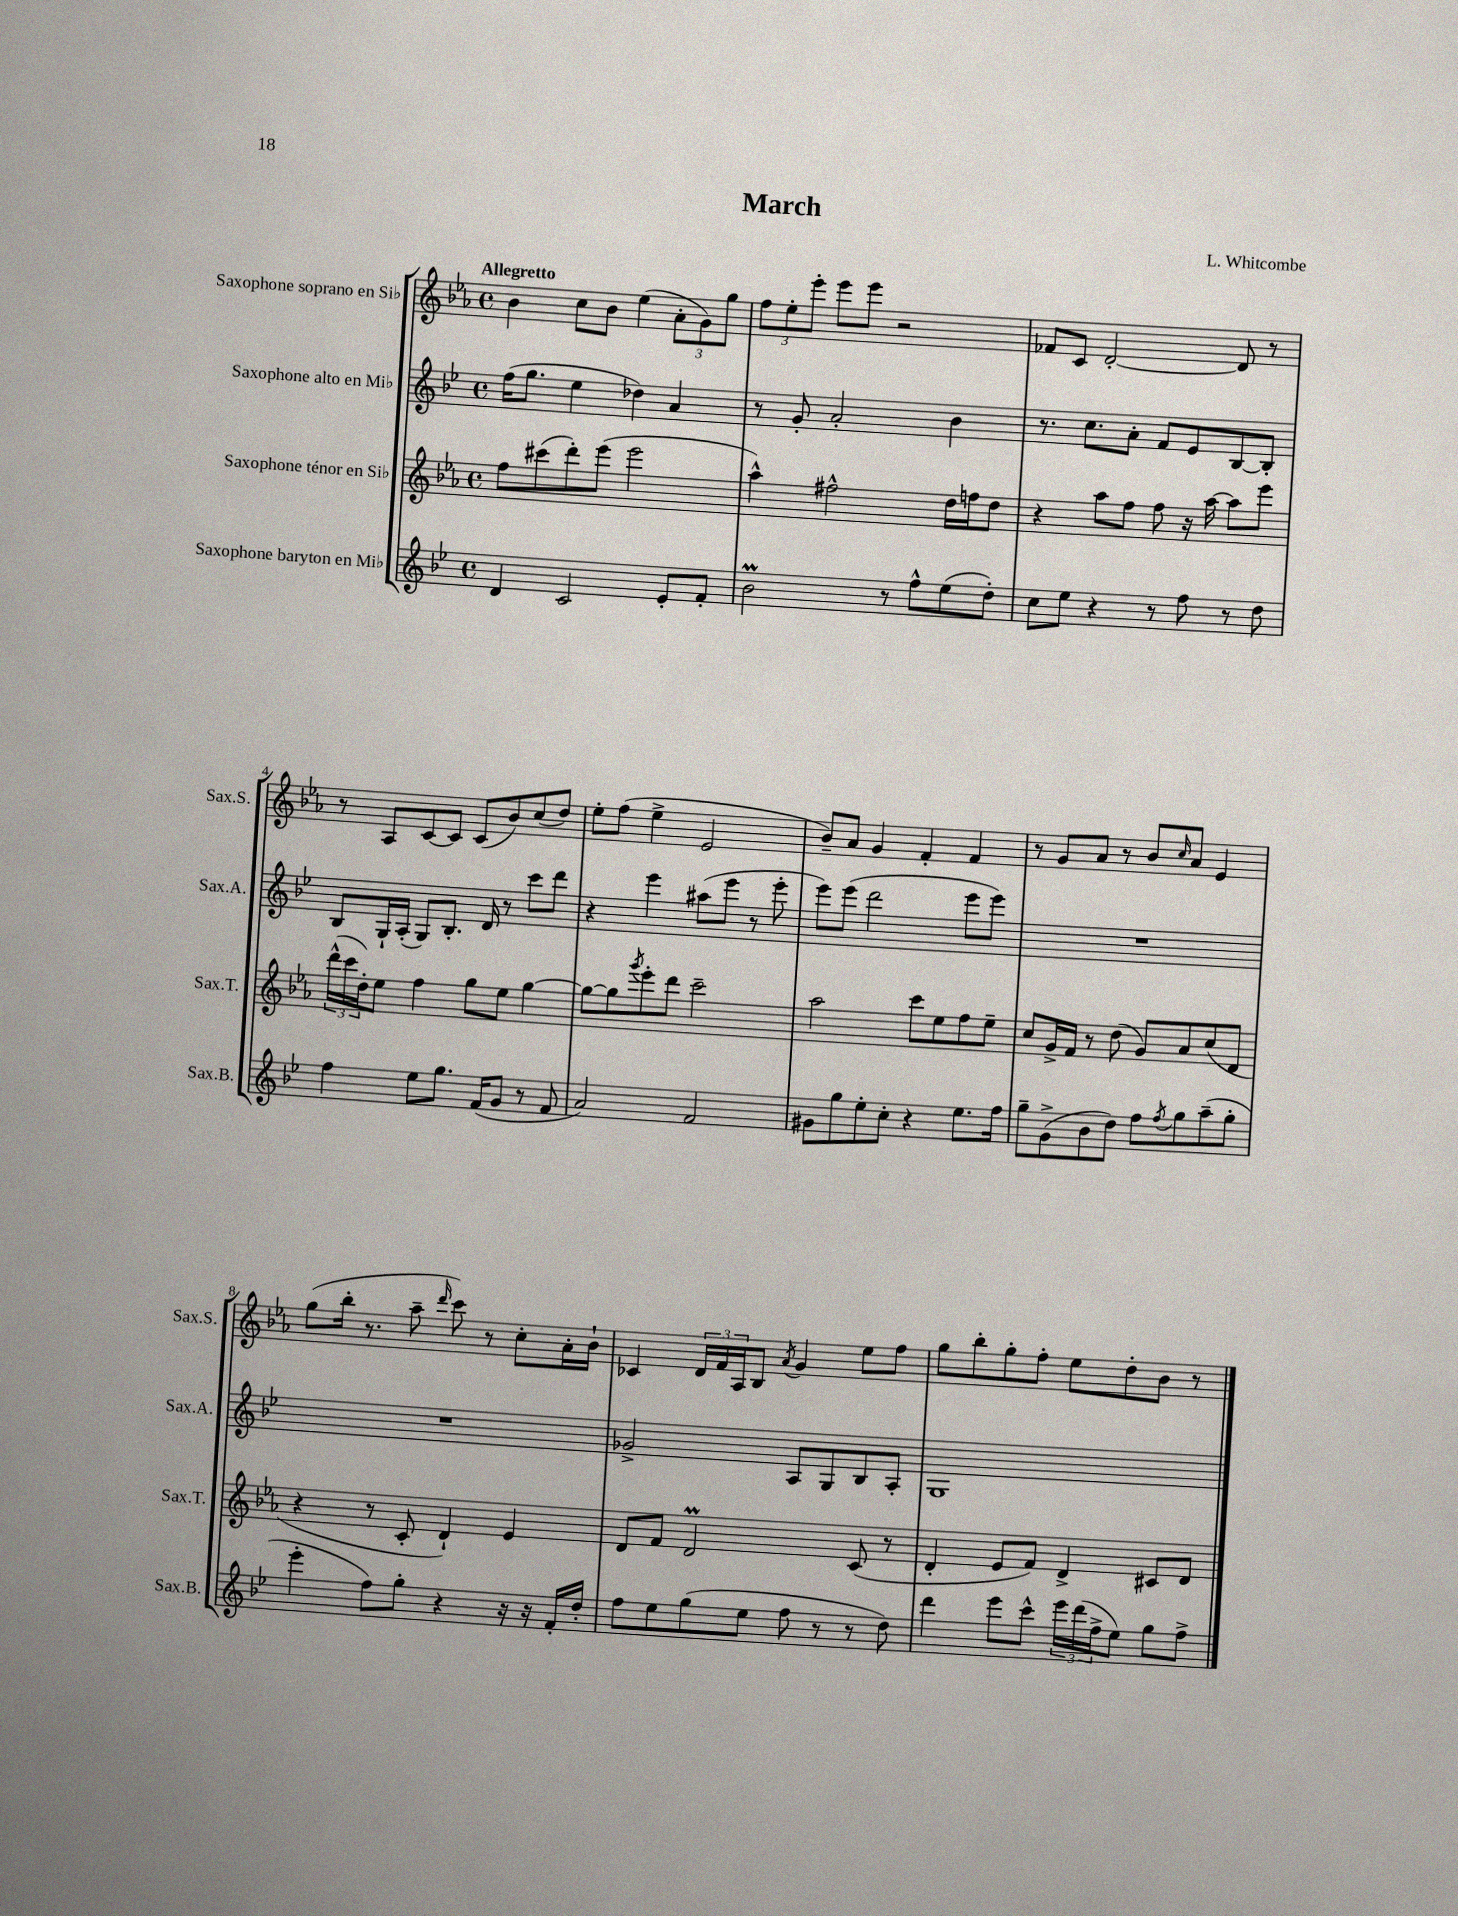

**kern	**kern	**kern	**kern
*staff4	*staff3	*staff2	*staff1
*clefG2	*clefG2	*clefG2	*clefG2
*k[b-e-]	*k[b-e-a-]	*k[b-e-]	*k[b-e-a-]
*M4/4	*M4/4	*M4/4	*M4/4
*met(c)	*met(c)	*met(c)	*met(c)
4d	8ff	(16ff	4b-
.	.	8.gg	.
.	(8ccc#	.	.
2c	8ddd')	4ee-	8cc
.	(8eee-	.	8b-
.	2eee-	4dd-)	(4ee-
8e-'	.	4a	12a-'
.	.	.	12g)
8f'	.	.	.
.	.	.	12gg
=	=	=	=
2b-	4aa-^^)	8r	12ff
.	.	.	12ee-'
.	.	8g'	.
.	.	.	12eee-'
.	2ff#^^	2a'	8eee-
.	.	.	8eee-
8r	.	.	2r
8ff^^	.	.	.
(8ee-	16dd	4b-	.
.	16ff	.	.
8dd')	8dd	.	.
=	=	=	=
8cc	4r	8.r	8f-
8ee-	.	.	8c
.	.	8.cc	.
4r	8aa-	.	[2d'
.	8ff	8a'	.
8r	8ff	8f	.
8ff	16r	8e-	.
.	[16aa-	.	.
8r	8aa-]	[8B-	8d]
8dd	8eee-	8B-']	8r
=	=	=	=
4ff	(24ddd^^	8B-	8r
.	24ccc	.	.
.	24dd')	.	.
.	8ee-	16G`	8A-
.	.	(16A'	.
8ee-	4ff	8G)	[8c
8.gg	.	8.B-'	8c]
.	8gg	.	(8c
(16f	.	16d	.
8g	8ee-	8r	8b-)
8r	[4gg	8ccc	(8cc
8f	.	8ddd	8dd)
=	=	=	=
2a)	8gg_	4r	8ee-'
.	8gg]	.	(8ff
.	8qggg	.	.
.	8eee-'	4eee-	4ee-^
.	8ddd	.	.
2f	2ccc~	(8aa#	2e-
.	.	8eee-	.
.	.	8r	.
.	.	8eee-'	.
=	=	=	=
8g#	2aa-	8eee-)	8b-~)
8gg	.	(8eee-	8a-
8ee-'	.	2ddd	4g
8cc'	.	.	.
4r	8ccc	.	4f'
.	8ee-	.	.
8.ee-	8ff	8eee-	4f
.	8ee-~	8eee-)	.
16ff	.	.	.
=	=	=	=
8gg~	8cc	1r	8r
(8g^	16g^	.	8g
.	16f	.	.
8b-	8r	.	8a-
8dd)	(8dd	.	8r
8ff	8g)	.	8b-
8qff	.	.	16qqcc
8gg	8a-	.	8a-
(8aa~	(8cc	.	4e-
8gg'	8d	.	.
=	=	=	=
4eee-'	4r	1r	(8gg
.	.	.	16bb-'
.	.	.	8.r
8ff)	8r	.	.
8gg'	8c'	.	8aa-~
.	.	.	16qqddd
4r	4d`)	.	8ccc)
.	.	.	8r
16r	4e-	.	8cc'
16r	.	.	.
16f'	.	.	16a-'
16dd'	.	.	16b-`
=	=	=	=
8ff	8d	2g-^	4c-
8ee-	8f	.	.
(8gg	2d	.	24d
.	.	.	24f
.	.	.	24A-
8ee-	.	.	8B-
.	.	.	8qa-
8ff	.	8A	4g
8r	.	8G	.
8r	(8c	8B-	8ee-
8dd)	8r	8A'	8ff
=	=	=	=
4ddd	4d'	1G	8gg
.	.	.	8bb-'
8eee-	8e-	.	8gg'
8ccc^^	8f)	.	8ff'
24eee-	4d^	.	8ee-
(24ddd	.	.	.
24ff^	.	.	.
8ee-)	.	.	8dd'
8gg	8c#	.	8b-
8ff^	8d	.	8r
==	==	==	==
*-	*-	*-	*-
